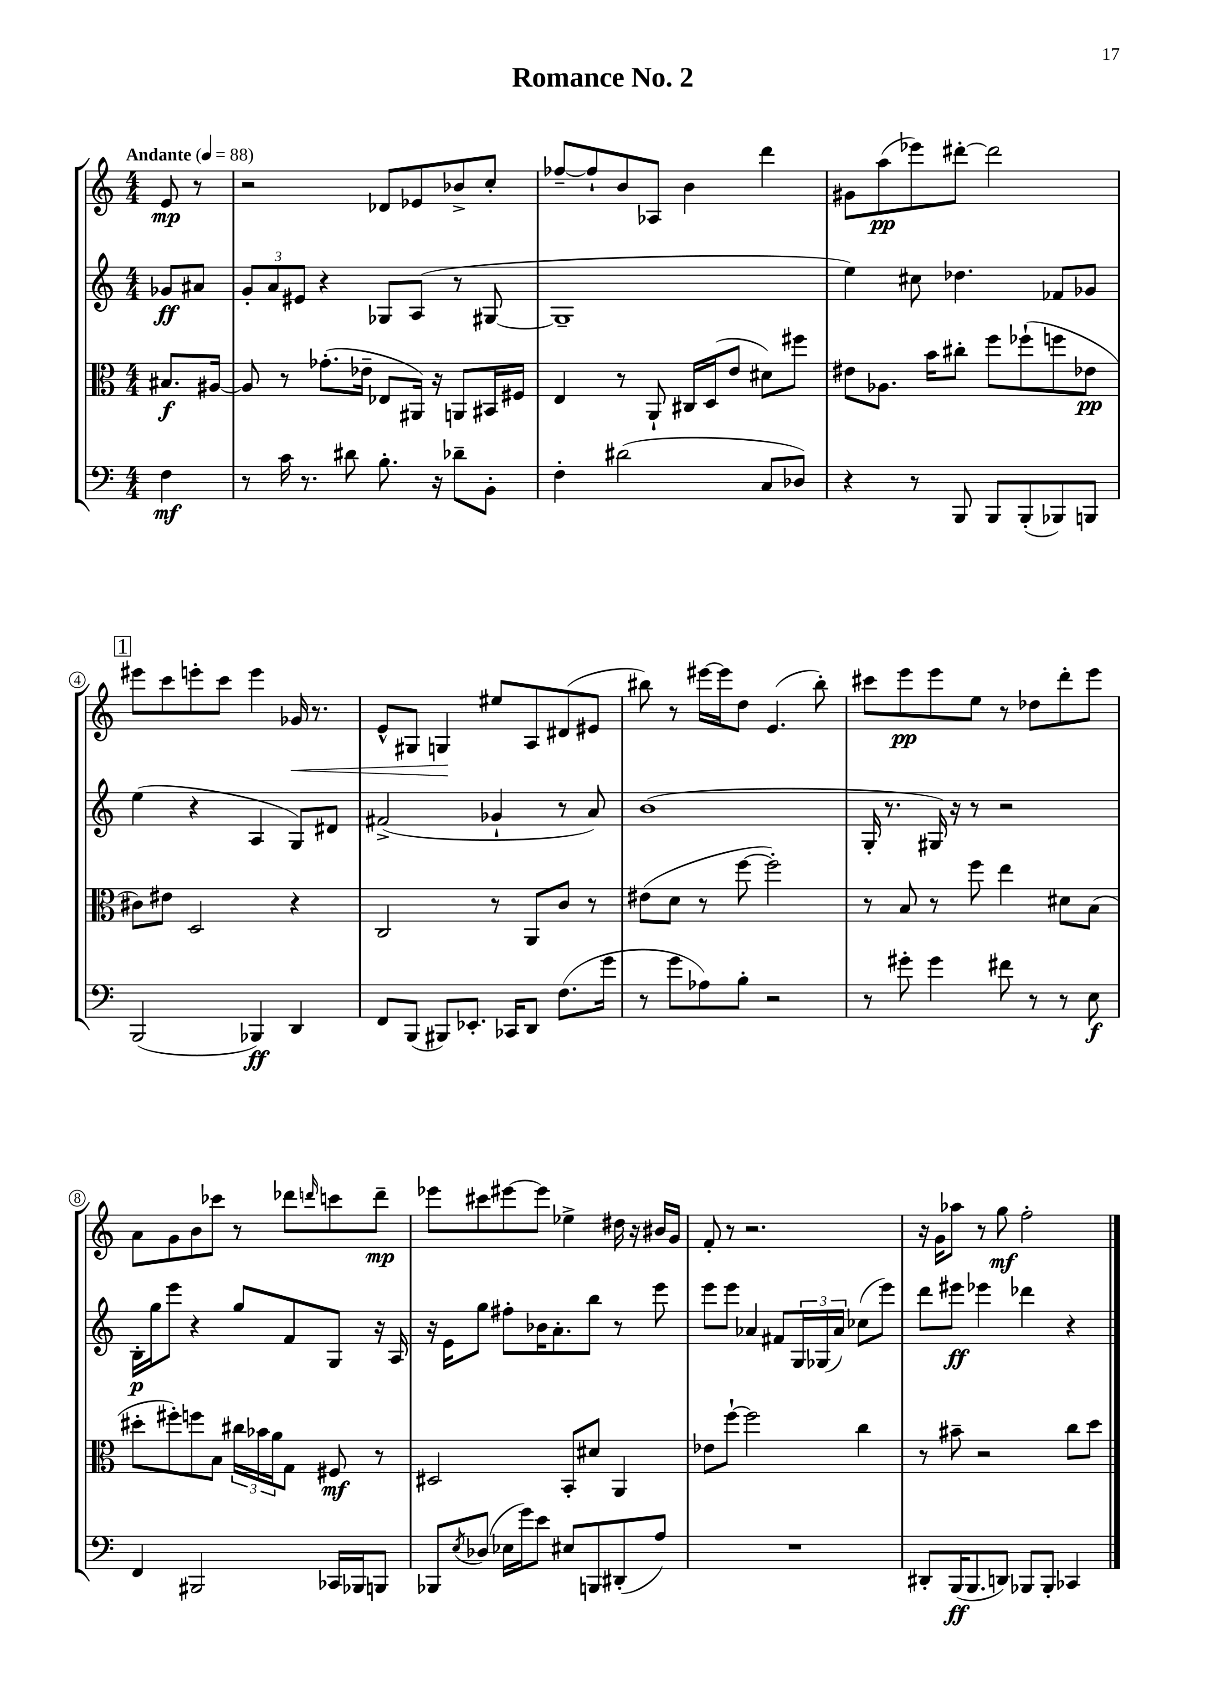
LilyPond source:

\header { title = "Romance No. 2" }
<<
\new StaffGroup <<
\new Staff = "s0" {
    \clef treble \key c \major \numericTimeSignature \time 4/4 \partial 4 \tempo "Andante" 4 = 88
    e'8\mp r8 |
    r2 des'8 ees'8 bes'8-> c''8-. |
    fes''8~-- fes''8-! b'8 aes8 b'4 d'''4 |
    gis'8 a''8\pp( ees'''8) dis'''8~-. dis'''2 |
    \mark \markup { \box "1" } eis'''8 c'''8 e'''8-. c'''8 e'''4 ges'16\< r8. |
    e'8-^ gis8 g4\! eis''8 a8 dis'8( eis'8 |
    bis''8) r8 eis'''16~ eis'''16 d''8 e'4.( bis''8-.) |
    cis'''8 e'''8\pp e'''8 e''8 r8 des''8 d'''8-. e'''8 |
    a'8 g'8 b'8 ces'''8 r8 des'''8 \grace { d'''16 } c'''8 d'''8--\mp |
    ees'''8 cis'''8 eis'''8~ eis'''8 ees''4-> dis''16 r16 bis'16 g'16 |
    f'8-. r8 r2. |
    r16 g'16 aes''8 r8 g''8\mf f''2-. \bar "|." |
}
\new Staff = "s1" {
    \clef treble \key c \major \numericTimeSignature \time 4/4 \partial 4
    ges'8\ff ais'8 |
    \tuplet 3/2 { g'8-. a'8 eis'8 } r4 ges8 a8( r8 gis8~ |
    gis1-- |
    e''4) cis''8 des''4. fes'8 ges'8 |
    \mark \markup { \box "1" } e''4( r4 a4 g8) dis'8 |
    fis'2->( ges'4-! r8 a'8) |
    b'1( |
    g16-. r8. gis16) r16 r8 r2 |
    b16-.\p g''16 e'''8 r4 g''8 f'8 g8 r16 a16 |
    r16 e'16 g''8 fis''8-. bes'16 a'8.-. b''8 r8 e'''8 |
    e'''8 e'''8 aes'4 fis'8 \tuplet 3/2 { g16 ges16( aes'16) } ces''8( e'''8) |
    d'''8 eis'''8\ff ees'''4 des'''4 r4 \bar "|." |
}
\new Staff = "s2" {
    \clef alto \key c \major \numericTimeSignature \time 4/4 \partial 4
    bis8.\f ais16~ |
    ais8 r8 ges'8.-.( ees'16-- ees8 ais,16) r16 a,8 bis,16 fis16 |
    e4 r8 a,8-! cis16 d16( e'8 dis'8) fis''8 |
    eis'8 aes8. b'16 cis''8-. f''8 fes''8-!( f''8 ees'8\pp |
    \mark \markup { \box "1" } cis'8) eis'8 d2 r4 |
    c2 r8 a,8 c'8 r8 |
    eis'8( d'8 r8 f''8~ f''2-.) |
    r8 b8 r8 f''8 e''4 dis'8 b8( |
    dis''8-. fis''8-.) f''8 b8 \tuplet 3/2 { cis''16 bes'16 a'16 } g8 fis8\mf r8 |
    dis2 b,8-. dis'8 a,4 |
    ees'8 f''8~-! f''2 c''4 |
    r8 bis'8-- r2 c''8 d''8 \bar "|." |
}
\new Staff = "s3" {
    \clef bass \key c \major \numericTimeSignature \time 4/4 \partial 4
    f4\mf |
    r8 c'16 r8. dis'8 b8.-. r16 des'8-- b,8-. |
    f4-. dis'2( c8 des8) |
    r4 r8 b,,8 b,,8 b,,8-.( bes,,8) b,,8 |
    \mark \markup { \box "1" } b,,2( bes,,4\ff) d,4 |
    f,8 b,,8( bis,,8) ees,8.-. ces,16 d,8 f8.( g'16 |
    r8 g'8 aes8) b8-. r2 |
    r8 gis'8-. gis'4 fis'8 r8 r8 e8\f |
    f,4 bis,,2 ces,16 bes,,16 b,,8 |
    bes,,8 \acciaccatura { e8 } des8( ees16 g'16) e'8 eis8 b,,8 dis,8-.( a8) |
    R1 |
    dis,8-. b,,16\ff( b,,8. d,8) bes,,8 bes,,8-. ces,4 \bar "|." |
}
>>
>>
\layout { \context { \Score \override BarNumber.stencil = #(make-stencil-circler 0.1 0.3 ly:text-interface::print) } }
